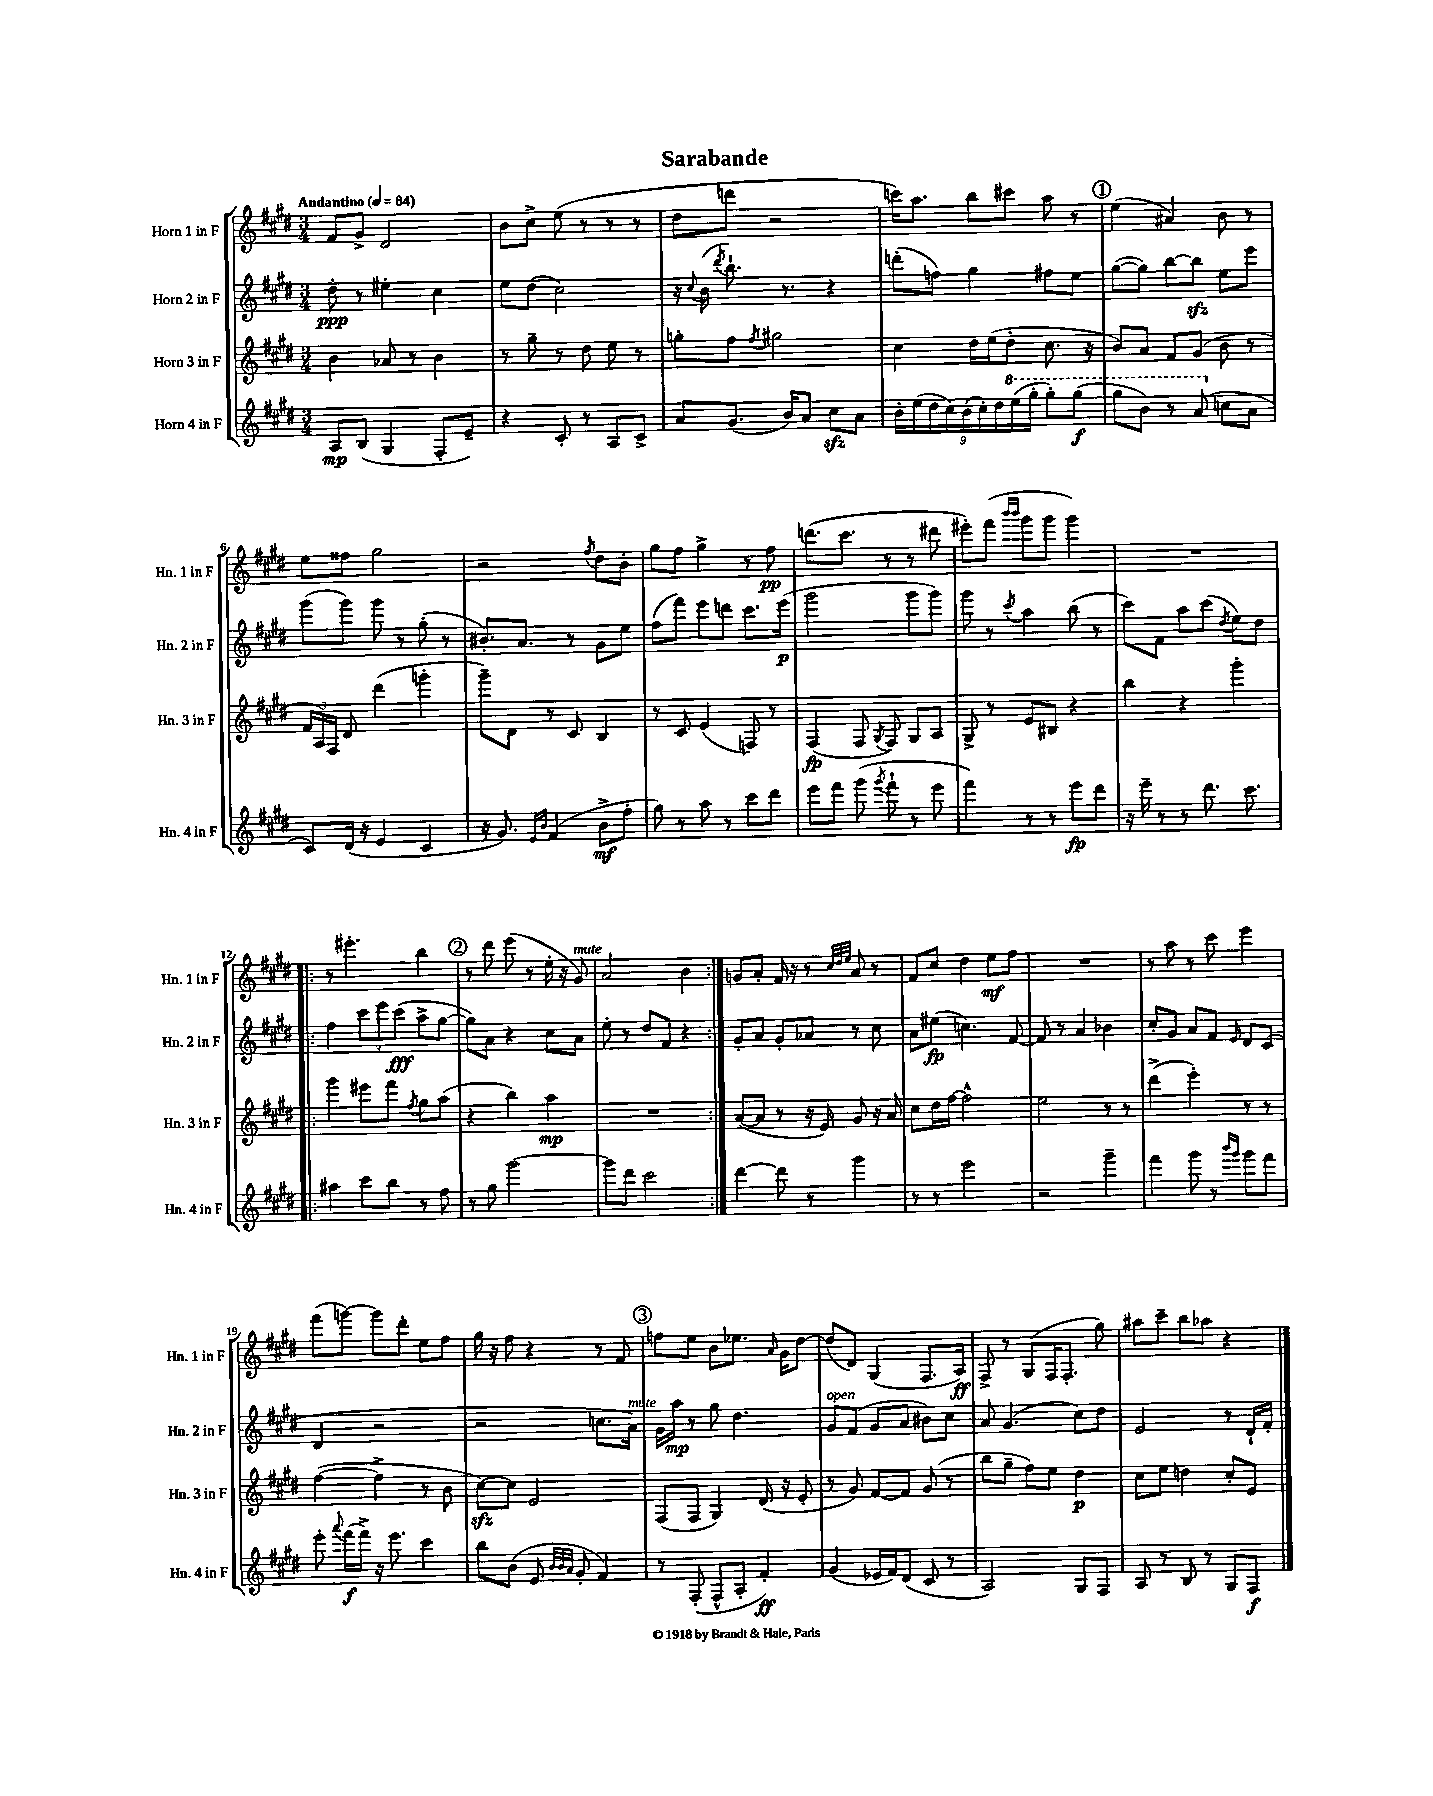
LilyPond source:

\header { title = "Sarabande" }
<<
\new StaffGroup <<
\new Staff = "s0" \with { instrumentName = "Horn 1 in F" shortInstrumentName = "Hn. 1 in F" } {
    \clef treble \key e \major \numericTimeSignature \time 3/4 \tempo "Andantino" 4 = 84
    \autoBeamOff fis'8[ gis'8]-> dis'2 |
    b'8[ cis''8]-> e''8( r8 r8 r8 |
    dis''8[ d'''8] r2 |
    c'''16[) a''8.] b''8[ cis'''8] a''8 r8 |
    \mark \markup { \circle "1" } e''4( ais'4) b'8 r8 |
    e''8[ fisis''8] gis''2 |
    r2 \acciaccatura { fis''8 } dis''8[ b'8]-. |
    gis''8[ fis''8] gis''4-> r8 fis''8\pp |
    d'''8.[( cis'''8.] r8 r8 dis'''8 |
    eis'''8[-.) fis'''8]( \grace { b'''16[ b'''16] } gis'''8[ gis'''8] gis'''4) |
    R2. |
    \repeat volta 2 { r8 eis'''4.-. b''4 |
    \mark \markup { \circle "2" } r8 dis'''8 e'''8( r8 e''16-. r16 gis'8^\markup { \italic "mute" }) |
    a'2 b'4 | }
    g'8[ a'8]-. fis'16 r16 r8 \grace { cis''32[ dis''32 e''32] } a'8 r8 |
    fis'8[ cis''8] dis''4 e''8[\mf fis''8] |
    R2. |
    r8 a''8 r8 cis'''8 e'''4 |
    fis'''8[( g'''8]~) g'''8[ dis'''8]-. e''8[ fis''8] |
    gis''16 r16 fis''8 r4 r8 fis'8 |
    \mark \markup { \circle "3" } f''8[ e''8] b'8[ ees''8.] \grace { a'16 } gis'16[ dis''8]~ |
    dis''8[( dis'8]) gis4( fis8.[ a16]\ff) |
    fis8-> r8 gis8[( fis16 fis8.]-. gis''8) |
    ais''8[ cis'''8]-- b''8[ aes''8] r4 \bar "|." |
}
\new Staff = "s1" \with { instrumentName = "Horn 2 in F" shortInstrumentName = "Hn. 2 in F" } {
    \clef treble \key e \major \numericTimeSignature \time 3/4
    \autoBeamOff dis''8-.\ppp r8 eis''4-. cis''4 |
    e''8[ dis''8]( cis''2) |
    r16 \appoggiatura { cis''8 } b'16( \acciaccatura { dis'''8 } b''8.-!) r8. r4 |
    d'''8[-.( f''8]) gis''4 fis''8[ e''8] |
    \mark \markup { \circle "1" } gis''8[~( gis''8]) b''8[~ b''8]\sfz e''8[ e'''8] |
    gis'''8[( gis'''8]) gis'''8 r8 gis''8-.( r8 |
    bis'8.[-.) a'8.] r8 gis'8[ e''8] |
    fis''8[( fis'''8]) e'''8[ d'''8] cis'''8.[ e'''16]\p( |
    gis'''2 gis'''8[ gis'''8]) |
    gis'''8 r8 \acciaccatura { cis'''8 } a''4 b''8( r8 |
    cis'''8[) fis'8] a''8[ cis'''8]( \acciaccatura { dis''8 } e''8[) dis''8] |
    \repeat volta 2 { fis''4 \tuplet 3/2 { cis'''8[ e'''8 cis'''8]\fff( } a''8[-> gis''8]~ |
    \mark \markup { \circle "2" } gis''8[) a'8] r4 cis''8[ a'8] |
    e''8-. r8 dis''8[ fis'8] r4 | }
    gis'8[-. a'8] gis'8[-. aes'8] r8 cis''8 |
    a'8[ eis''8]\fp( c''4.) fis'8~ |
    fis'8 r8 a'4 bes'4 |
    cis''8[-. gis'8] a'8[ fis'8] \grace { e'16 } dis'8[ cis'8]( |
    dis'4 r2 |
    r2 c''8.[ a'16]^\markup { \italic "mute" }) |
    \mark \markup { \circle "3" } gis'16[ a''16]\mp r8 gis''8 dis''4. |
    gis'8[^\markup { \italic "open" } fis'8]( gis'8[ a'8] bis'8[) cis''8] |
    a'8 gis'4.( cis''8[) dis''8] |
    e'2 r8 dis'16[-! fis'16]-. \bar "|." |
}
\new Staff = "s2" \with { instrumentName = "Horn 3 in F" shortInstrumentName = "Hn. 3 in F" } {
    \clef treble \key e \major \numericTimeSignature \time 3/4
    \autoBeamOff b'4 aes'8 r8 b'4 |
    r8 gis''8-- r8 dis''8 e''8 r8 |
    g''8[-. fis''8] \acciaccatura { fis''8 } gis''2 |
    cis''4 dis''16[ e''16( dis''8]-. cis''8. r16 |
    \mark \markup { \circle "1" } b'8[) a'8] fis'8[ gis'8]( b'8 r8 |
    \tuplet 3/2 { fis'16[ a16) fis16] } dis'8 dis'''4( g'''4-. |
    gis'''8[--) dis'8] r8 cis'8 b4 |
    r8 cis'8 e'4( f8) r8 |
    fis4\fp( fis8 \acciaccatura { gis8 } fis8) gis8[ a8] |
    gis8-> r8 e'8[ bis8] r4 |
    b''4 r4 gis'''4-. |
    \repeat volta 2 { gis'''4 eis'''8[ fis'''8] \acciaccatura { fis''8 } gis''8[ a''8]( |
    \mark \markup { \circle "2" } r4 b''4) a''4\mp |
    R2. | }
    a'8[~( a'8] r8 r16 e'16) gis'8 r16 a'16 |
    cis''8[ dis''16 fis''16]~ fis''2-^ |
    e''2 r8 r8 |
    dis'''4->( e'''4-.) r8 r8 |
    fis''4~( fis''4-> r8 b'8 |
    cis''8[~\sfz) cis''8] e'2 |
    \mark \markup { \circle "3" } fis8[( fis8] gis4) dis'16( r16 e'8-. |
    r8 gis'8) fis'8[~ fis'8] gis'8( r8 |
    b''8[ gis''8]-- fis''8[) e''8] dis''4\p |
    cis''8[ e''8] d''4 cis''8[-. e'8] \bar "|." |
}
\new Staff = "s3" \with { instrumentName = "Horn 4 in F" shortInstrumentName = "Hn. 4 in F" } {
    \clef treble \key e \major \numericTimeSignature \time 3/4
    \autoBeamOff a8[\mp b8]( gis4 fis8[-. e'8]--) |
    r4 cis'8-. r8 a8[ cis'8]-> |
    a'8[ gis'8.]( b'16[) a'8] cis''8[\sfz a'8] |
    \tuplet 9/8 { b'16[-. e''16( dis''16 cis''16) b'16( cis''16-.) dis''16 \ottava #1 e'''16( gis'''16]-. } gis'''8[-.) gis'''8]\f( |
    \mark \markup { \circle "1" } gis'''8[ b''8]) r8 a''8( \ottava #0 c''8[ a'8] |
    cis'8[) dis'16]( r16 e'4 cis'4 |
    r16 gis'8.) \grace { e'16[ b'16] } fis'4( b'8[->\mf fis''8]-. |
    gis''8) r8 a''8 r8 cis'''8[ dis'''8] |
    e'''8[ fis'''8] gis'''8( \acciaccatura { gis'''8 } fis'''8-! r8 e'''8 |
    fis'''4) r8 r8 e'''8[\fp dis'''8] |
    r16 e'''16-- r8 r8 dis'''8. cis'''8. |
    \repeat volta 2 { ais''4 cis'''8[ b''8] r8 fis''8 |
    \mark \markup { \circle "2" } r8 gis''8 gis'''2~ |
    gis'''8[ dis'''8] cis'''2 | }
    dis'''4~ dis'''8 r8 gis'''4 |
    r8 r8 e'''2 |
    r2 gis'''4-- |
    fis'''4 gis'''8 r8 \grace { b'''16[ gis'''16] } gis'''8[ fis'''8] |
    e'''8-. \appoggiatura { a'''8 } fis'''16[\f( fis'''16]->) r16 e'''8. cis'''4 |
    b''8[ b'8]( e'8 \grace { b'32[ b'32 a'32] } gis'8-. fis'4) |
    \mark \markup { \circle "3" } r8 fis8-.( fis8[-^ a8]-. fis'4-.\ff) |
    gis'4( ees'16[ fis'16) dis'8]( cis'8 r8 |
    a2) gis8[ fis8] |
    a8 r8 b8 r8 gis8[ fis8]\f \bar "|." |
}
>>
>>
